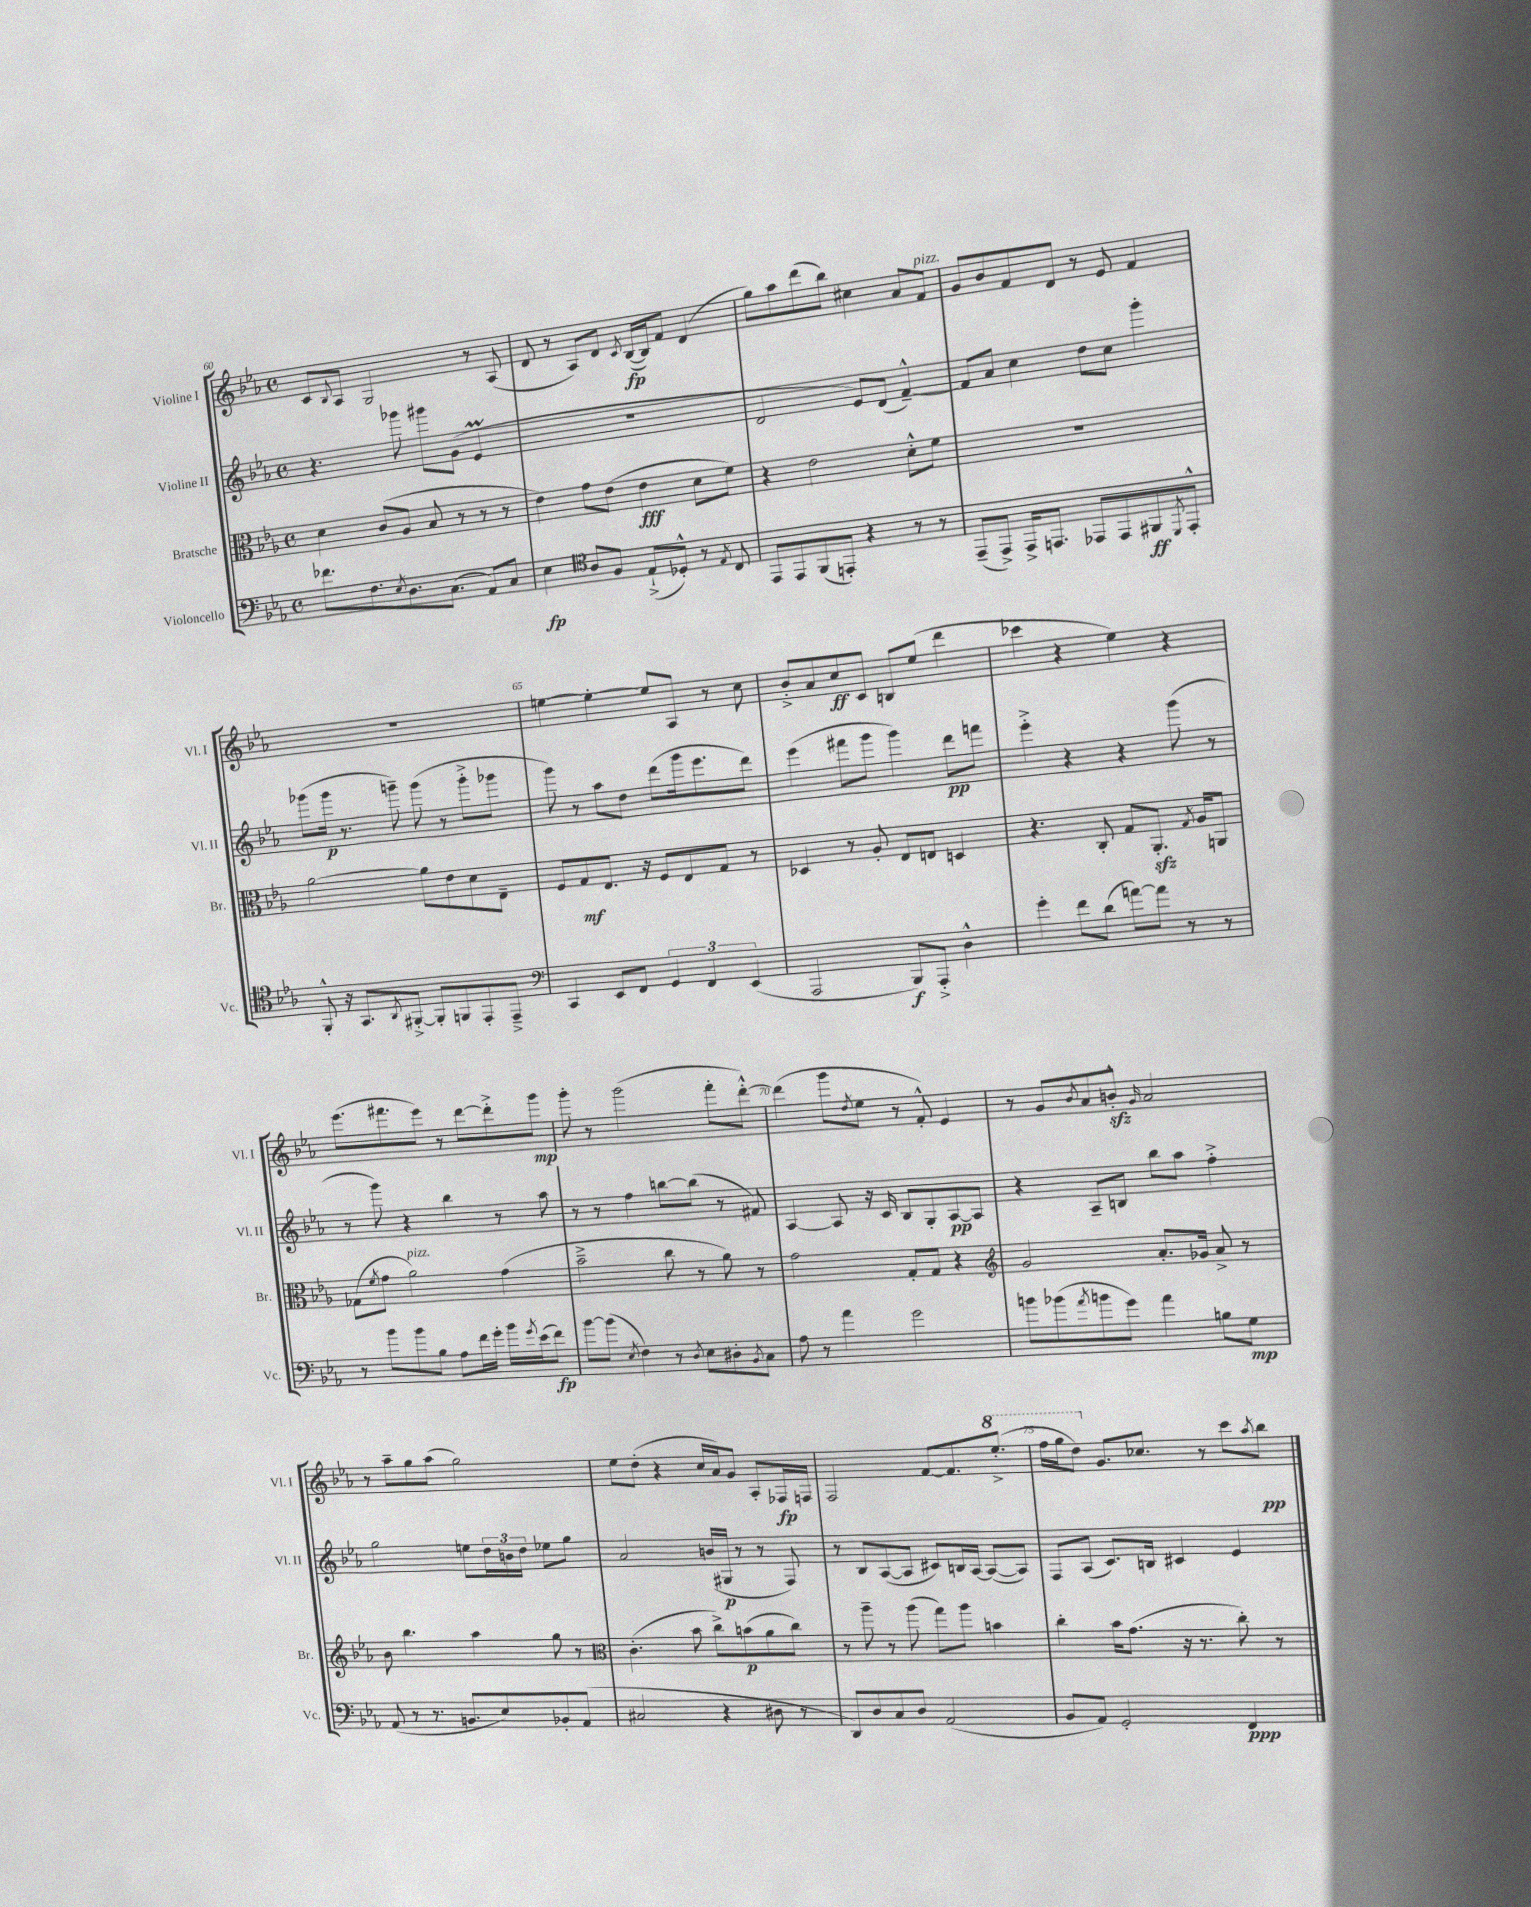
<<
\new StaffGroup <<
\new Staff = "s0" \with { instrumentName = "Violine I" shortInstrumentName = "Vl. I" } {
    \clef treble \key ees \major \defaultTimeSignature \time 4/4
    c'8 \appoggiatura { bes8 } aes8 g2 r8 aes8( |
    d'8 r8 aes8) d'8 \acciaccatura { c'8 } bes16~\fp( bes16) f'8 d'4( |
    g''8) aes''8 d'''8( bes''8) cis''4 aes'8 f'8^\markup { \italic "pizz." } |
    g'8 bes'8 f'8 d'8 r8 ees'8 f'4 |
    R1 |
    e''4~ e''4~-. e''8 aes8 r8 c''8 |
    bes'8-.-> aes'8 c''8\ff c'8 b8 ees''8( d'''4 |
    ces'''4 r4 ees''4) r4 |
    ees'''8.( fis'''8. ees'''8) r8 d'''8~ d'''8-.-> g'''8\mp |
    g'''8-. r8 g'''2( f'''8-. d'''8~-.-^) |
    d'''4( g'''8 \acciaccatura { d''8 } ees''8 r8 f'8-.-^) ees'4 |
    r8 g'8 \acciaccatura { bes'8 } aes'8 b'8-.-^\sfz \grace { g'16 } aes'2 |
    r8 aes''8-- g''8 aes''8( g''2) |
    ees''8 d''8-.( r4 c''16 aes'16) g'8 aes8-. fes16\fp f16 |
    f2 f'8~ f'8. \ottava #1 ees'''8.-.->( |
    f'''16 g'''16 d'''8) \ottava #0 g'8. ces''8. r8 c'''8 \acciaccatura { aes''8 } bes''8\pp \bar "|." |
}
\new Staff = "s1" \with { instrumentName = "Violine II" shortInstrumentName = "Vl. II" } {
    \clef treble \key ees \major \defaultTimeSignature \time 4/4
    r4. ges'''8 gis'''8 g'8( ees'4\prall |
    R1 |
    d'2 ees'8) d'8( f'4~---^) |
    f'8 aes'8 c''4 d''8 c''8 g'''4-. |
    ges'''8( ges'''16\p r8. g'''8--) g'''8( r8 g'''8-.-> ges'''8 |
    g'''8) r8 aes''8 d''8 d'''8( g'''16 ees'''8. d'''8) |
    ees'''4( fis'''8 g'''8 g'''4) d'''8\pp f'''8 |
    ees'''4-.-> r4 r4 g'''8( r8 |
    r8 g'''8) r4 bes''4 r8 aes''8 |
    r8 r8 f''4 b''8~ b''8( r8 fis'8) |
    aes4~ aes8 r16 c'16 bes8 g8-. aes8~\pp aes8 |
    r4 aes8-- b8 bes''8 aes''8 f''4-.-> |
    g''2 e''8 \tuplet 3/2 { d''16 b'16 d''16 } ees''8 g''8 |
    aes'2 b'16( gis16\p r8 r8 f8) |
    r8 bes8 aes8~( aes8 cis'8) b16 aes16~ aes8~( aes8) |
    f8 aes8( c'8.) b16 cis'4 ees'4 \bar "|." |
}
\new Staff = "s2" \with { instrumentName = "Bratsche" shortInstrumentName = "Br." } {
    \clef alto \key ees \major \defaultTimeSignature \time 4/4
    d'4 c'8( aes8 bes8 r8 r8 r8 |
    ees'4) g'8 ees'8( ees'4\fff d'8 f'8) |
    r4 ees'2 d'8-.-^ f'8 |
    R1 |
    aes'2~ aes'8 ees'8 d'8 ees8-- |
    f8 g8\mf ees8. r16 f8 ees8 g8 r8 |
    des4 r8 aes8-. ees8 e8 d4 |
    r4. c8-. g8 aes,8.-.\sfz \acciaccatura { g8 } aes16 a,8 |
    ges8( \acciaccatura { f'8 } g'8 aes'2^\markup { \italic "pizz." }) g'4( |
    bes'2---> c''8 r8 aes'8) r8 |
    g'2 g8-. g8 r4 |
    \clef treble g'2 aes'8.-. ges'16 aes'8-> r8 |
    bes'8 bes''4. aes''4 g''8 r8 |
    \clef alto c'4.-.( bes'8 c''8->) b'8\p( aes'8 c''8) |
    r8 aes''8-- r8 aes''8( g''8) aes''8 b'4 |
    c''4-. bes'16 g'8.( r16 r8. c''8-.) r8 \bar "|." |
}
\new Staff = "s3" \with { instrumentName = "Violoncello" shortInstrumentName = "Vc." } {
    \clef bass \key ees \major \defaultTimeSignature \time 4/4
    fes'8. f8. \acciaccatura { ees8 } d8. c8.( aes,8) c8 |
    ees4\fp \clef tenor aes8 f8 ees8-!->( des8-.-^) r8 \acciaccatura { ees8 } c8 |
    ees,8 ees,8 f,8( e,8-.) r4 r8 r8 |
    ees,8--( ees,8->) ees,16-> e,8. ees,8 ees,8 fis,8\ff \acciaccatura { d,8 } ees,8-.-^ |
    f,8-.-^ r16 g,8. \acciaccatura { aes,8 } fis,8~-.-> fis,8-. f,8 ees,8-. ees,8---> |
    \clef bass c,4 ees,8 f,8 \tuplet 3/2 { g,4 f,4 ees,4( } |
    aes,,2 bes,,8\f) aes,,8-.-> d4-^ |
    g'4-. f'8 d'8( a'8~) a'8 r8 r8 |
    r8 bes'8 bes'8 bes8 aes8 f'16 g'16-. bes'16 \acciaccatura { g'8 } ees'16( f'8\fp) |
    bes'8~ bes'8( \acciaccatura { ees8 } f4) r8 \acciaccatura { d8 } ees8 dis8-. \acciaccatura { bes,8 } c8 |
    aes8 r8 aes'4 g'2 |
    b'8 bes'8( \acciaccatura { aes'8 } b'8 g'8) aes'4 b8 g8\mp |
    aes,8( r8 r8. b,8. ees8) bes,8-. aes,8( |
    cis2 r4 dis8 r8 |
    d,8) d8 c8 d8 aes,2( |
    bes,8 aes,8) g,2-. f,4\ppp \bar "|." |
}
>>
>>
\layout { \context { \Score currentBarNumber = #60 \override BarNumber.break-visibility = ##(#f #t #t) barNumberVisibility = #(every-nth-bar-number-visible 5) } }
